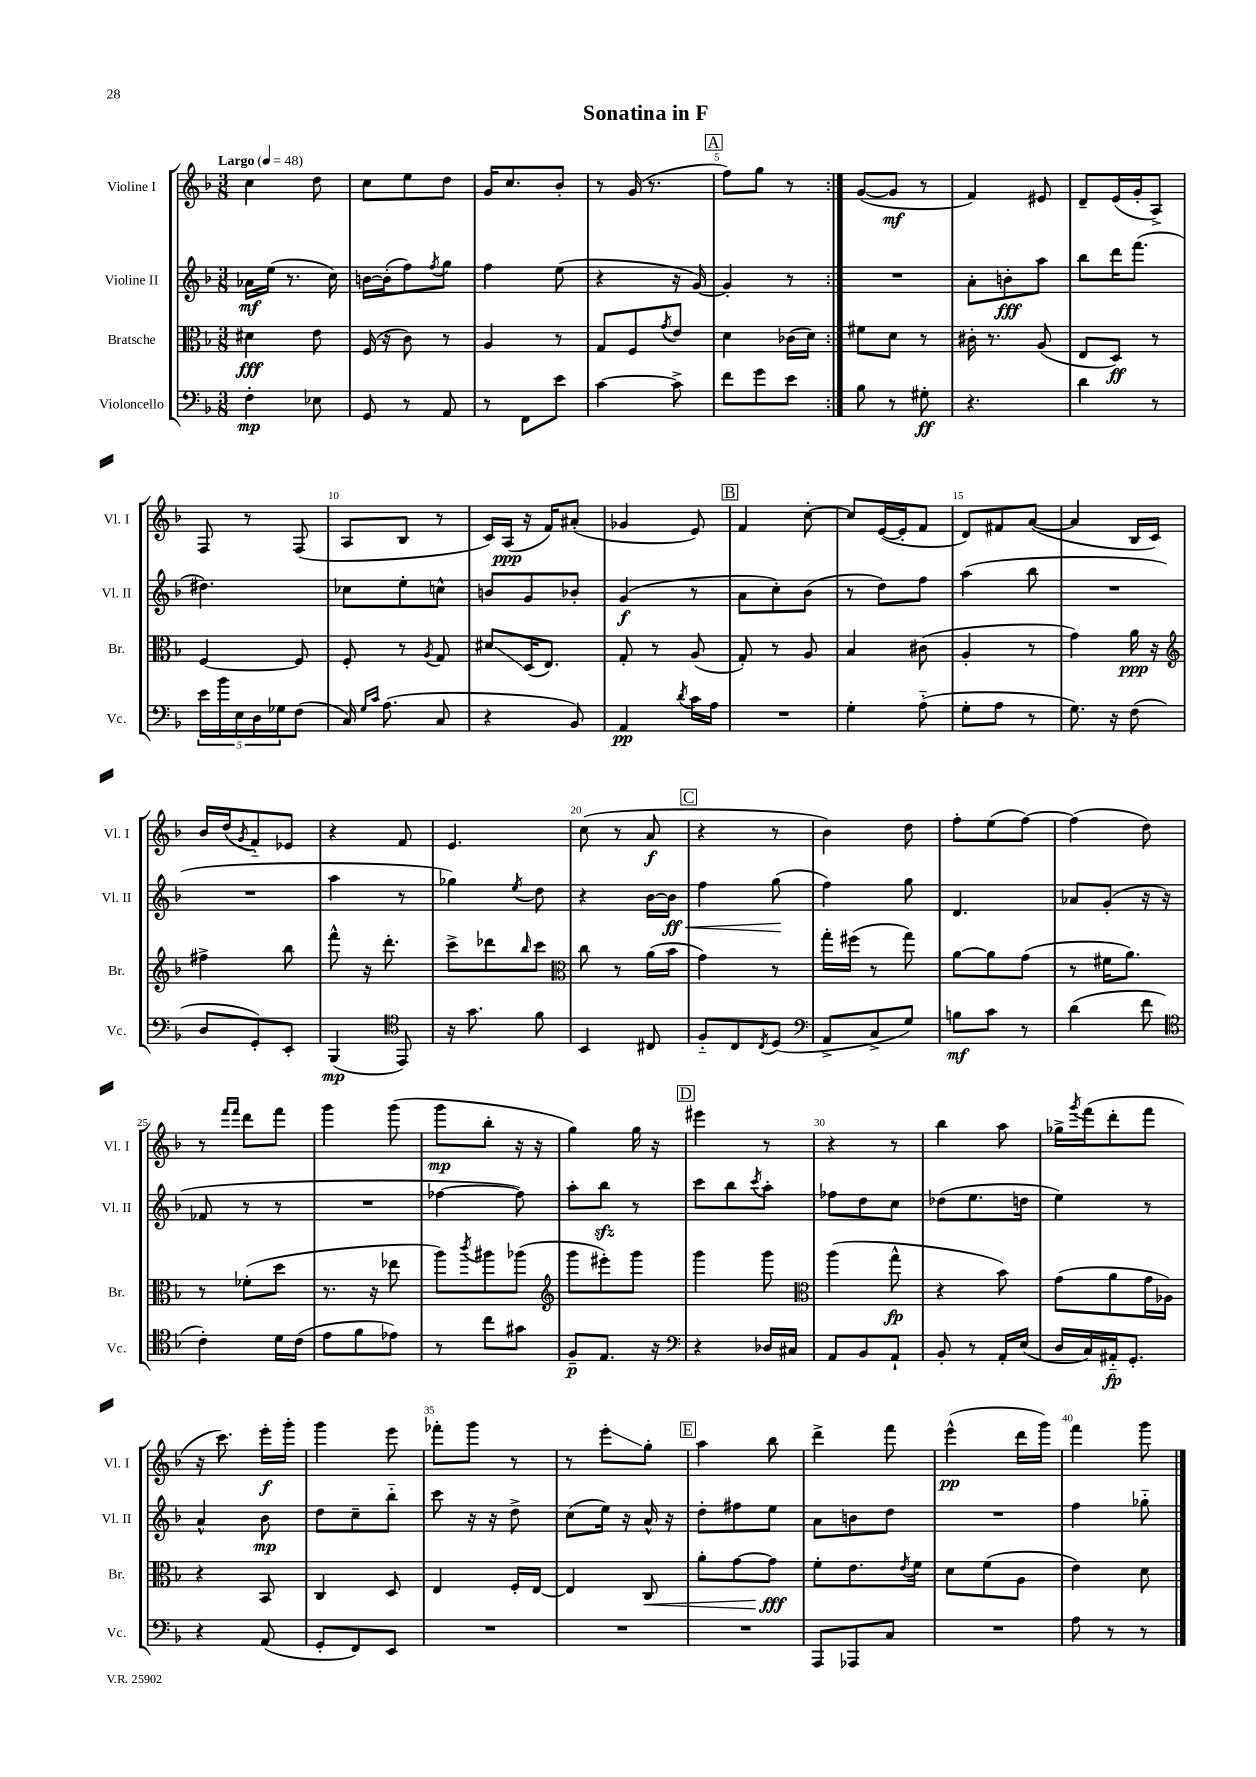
\header { title = "Sonatina in F" }
<<
\new StaffGroup <<
\new Staff = "s0" \with { instrumentName = "Violine I" shortInstrumentName = "Vl. I" } {
    \clef treble \key f \major \numericTimeSignature \time 3/8 \tempo "Largo" 4 = 48
    \repeat volta 2 { c''4 d''8 |
    c''8 e''8 d''8 |
    g'16 c''8. bes'8-. |
    r8 g'16( r8. |
    \mark \markup { \box "A" } f''8) g''8 r8 | }
    g'8~( g'8\mf r8 |
    f'4) eis'8 |
    d'8-- e'16( g'16-. a8->) |
    f8 r8 f8( |
    a8 bes8 r8 |
    c'16) a16\ppp( r16 f'16) ais'8-.( |
    ges'4 e'8) |
    \mark \markup { \box "B" } f'4 c''8~-. |
    c''8 e'16~( e'16-. f'8 |
    d'8) fis'8 a'8~( |
    a'4 bes16 c'16) |
    bes'16 d''16( \acciaccatura { g'8 } f'8-_) ees'8 |
    r4 f'8 |
    e'4. |
    c''8( r8 a'8\f |
    \mark \markup { \box "C" } r4 r8 |
    bes'4) d''8 |
    f''8-. e''8( f''8~) |
    f''4( d''8) |
    r8 \grace { f'''16 f'''16 } d'''8 f'''8 |
    g'''4 g'''8( |
    g'''8\mp bes''8-. r16 r16 |
    g''4) g''16 r16 |
    \mark \markup { \box "D" } eis'''4 r8 |
    r4 r8 |
    bes''4 a''8 |
    ges''16-> \acciaccatura { g'''8 } f'''16( d'''8-. f'''8 |
    r16 c'''8.) e'''16-.\f g'''16-. |
    g'''4 e'''8 |
    fes'''8-. g'''8 r8 |
    r8 e'''8-.\glissando g''8-. |
    \mark \markup { \box "E" } a''4 bes''8 |
    d'''4-> f'''8 |
    e'''4-^\pp( d'''16 g'''16) |
    f'''4 g'''8 \bar "|." |
}
\new Staff = "s1" \with { instrumentName = "Violine II" shortInstrumentName = "Vl. II" } {
    \clef treble \key f \major \numericTimeSignature \time 3/8
    \repeat volta 2 { aes'16\mf e''16( r8. c''16) |
    b'16~ b'16-.( f''8) \acciaccatura { f''8 } g''8 |
    f''4 e''8( |
    r4 r16 g'16~) |
    \mark \markup { \box "A" } g'4-. r8 | }
    R4. |
    a'8-. b'8-.\fff a''8 |
    bes''8 d'''16 f'''8.( |
    dis''4.) |
    ces''8 e''8-. c''8-^ |
    b'8 g'8 bes'8-. |
    g'4\f( r8 |
    \mark \markup { \box "B" } a'8 c''8-.) bes'8( |
    r8 d''8) f''8 |
    a''4( bes''8 |
    R4. |
    R4. |
    a''4 r8 |
    ges''4) \acciaccatura { e''8 } d''8 |
    r4 bes'16~ bes'16\ff\< |
    \mark \markup { \box "C" } f''4 g''8\!( |
    f''4) g''8 |
    d'4. |
    aes'8 g'8-.( r16 r16 |
    fes'8 r8 r8 |
    R4. |
    fes''4~ fes''8) |
    a''8-. bes''8\sfz r8 |
    \mark \markup { \box "D" } c'''8 bes''8 \acciaccatura { c'''8 } a''8-. |
    fes''8 d''8 c''8 |
    des''8( e''8. d''16 |
    e''4) r8 |
    a'4-^ bes'8\mp |
    d''8 c''8-- bes''8-_ |
    c'''8 r16 r16 d''8-> |
    c''8( e''16) r16 a'16-^ r16 |
    \mark \markup { \box "E" } d''8-. fis''8 e''8 |
    a'8 b'8 d''8 |
    R4. |
    f''4 ges''8-_ \bar "|." |
}
\new Staff = "s2" \with { instrumentName = "Bratsche" shortInstrumentName = "Br." } {
    \clef alto \key f \major \numericTimeSignature \time 3/8
    \repeat volta 2 { dis'4\fff e'8 |
    f16( r16 c'8) r8 |
    a4 r8 |
    g8 f8 \acciaccatura { g'8 } e'8 |
    \mark \markup { \box "A" } d'4 ces'16( d'16) | }
    fis'8 d'8 r8 |
    cis'16-. r8. a8( |
    e8 d8\ff) r8 |
    f4~ f8 |
    f8-. r8 \acciaccatura { a8 } g8 |
    dis'8\glissando d16( e8.) |
    g8-. r8 a8( |
    \mark \markup { \box "B" } g8-.) r8 a8 |
    bes4 cis'8( |
    a4-. r8 |
    g'4) a'16\ppp r16 |
    \clef treble fis''4-> bes''8 |
    f'''8-^ r16 d'''8.-. |
    c'''8-> des'''8 \grace { bes''16 } c'''8 |
    \clef alto c''8 r8 a'16( bes'16 |
    \mark \markup { \box "C" } g'4) r8 |
    g''16-. fis''16( r8 g''8) |
    a'8~ a'8 g'8( |
    r8 fis'16 a'8.) |
    r8 fes'8-.( d''8 |
    r8. r16 ees''8 |
    a''8) \acciaccatura { c'''8 } ais''8 aes''8( |
    \clef treble g'''8 eis'''8-.) g'''8 |
    \mark \markup { \box "D" } g'''4 g'''8 |
    \clef alto a''4( g''8-^\fp |
    r4 bes'8) |
    g'8( a'8 g'16 aes16) |
    r4 bes,8 |
    c4 d8 |
    e4 f16-. e16~ |
    e4 c8\< |
    \mark \markup { \box "E" } a'8-. g'8~ g'8\fff\! |
    f'8-. e'8. \acciaccatura { e'8 } f'16 |
    d'8 f'8( a8 |
    e'4) d'8 \bar "|." |
}
\new Staff = "s3" \with { instrumentName = "Violoncello" shortInstrumentName = "Vc." } {
    \clef bass \key f \major \numericTimeSignature \time 3/8
    \repeat volta 2 { f4-.\mp ees8 |
    g,8 r8 a,8 |
    r8 f,8 e'8 |
    c'4~ c'8-> |
    \mark \markup { \box "A" } f'8 g'8 e'8 | }
    bes8 r8 gis8-.\ff |
    r4. |
    d'4 r8 |
    \tuplet 5/4 { e'16 bes'16 e16 d16 ges16 } f8( |
    c16) \grace { g16 c'16 } a8.( c8 |
    r4 bes,8) |
    a,4\pp \acciaccatura { d'8 } c'16 a16 |
    \mark \markup { \box "B" } R4. |
    g4-. a8-_( |
    g8-. a8 r8 |
    g8.) r16 f8( |
    d8 g,8-.) e,8-. |
    bes,,4\mp( \clef tenor e,8) |
    r16 g'8. f'8 |
    bes,4 cis8 |
    \mark \markup { \box "C" } f8-_ c8 \acciaccatura { c8 } d8( |
    \clef bass a,8-> c8-> g8) |
    b8\mf c'8 r8 |
    d'4( f'8 |
    \clef tenor c'4-.) d'16 c'16( |
    e'8 f'8 ees'8) |
    r8 c''8 gis'8 |
    f8--\p e8. r16 |
    \mark \markup { \box "D" } \clef bass r4 des16 cis16 |
    a,8 bes,8 a,8-! |
    bes,8-. r8 a,16-. e16( |
    d16 c16) ais,16-_\fp g,8.-. |
    r4 a,8( |
    g,8-. f,8) e,8 |
    R4. |
    R4. |
    \mark \markup { \box "E" } R4. |
    a,,8 aes,,8 c8 |
    R4. |
    a8 r8 r8 \bar "|." |
}
>>
>>
\layout { \context { \Score \override BarNumber.break-visibility = ##(#f #t #t) barNumberVisibility = #(every-nth-bar-number-visible 5) } }
